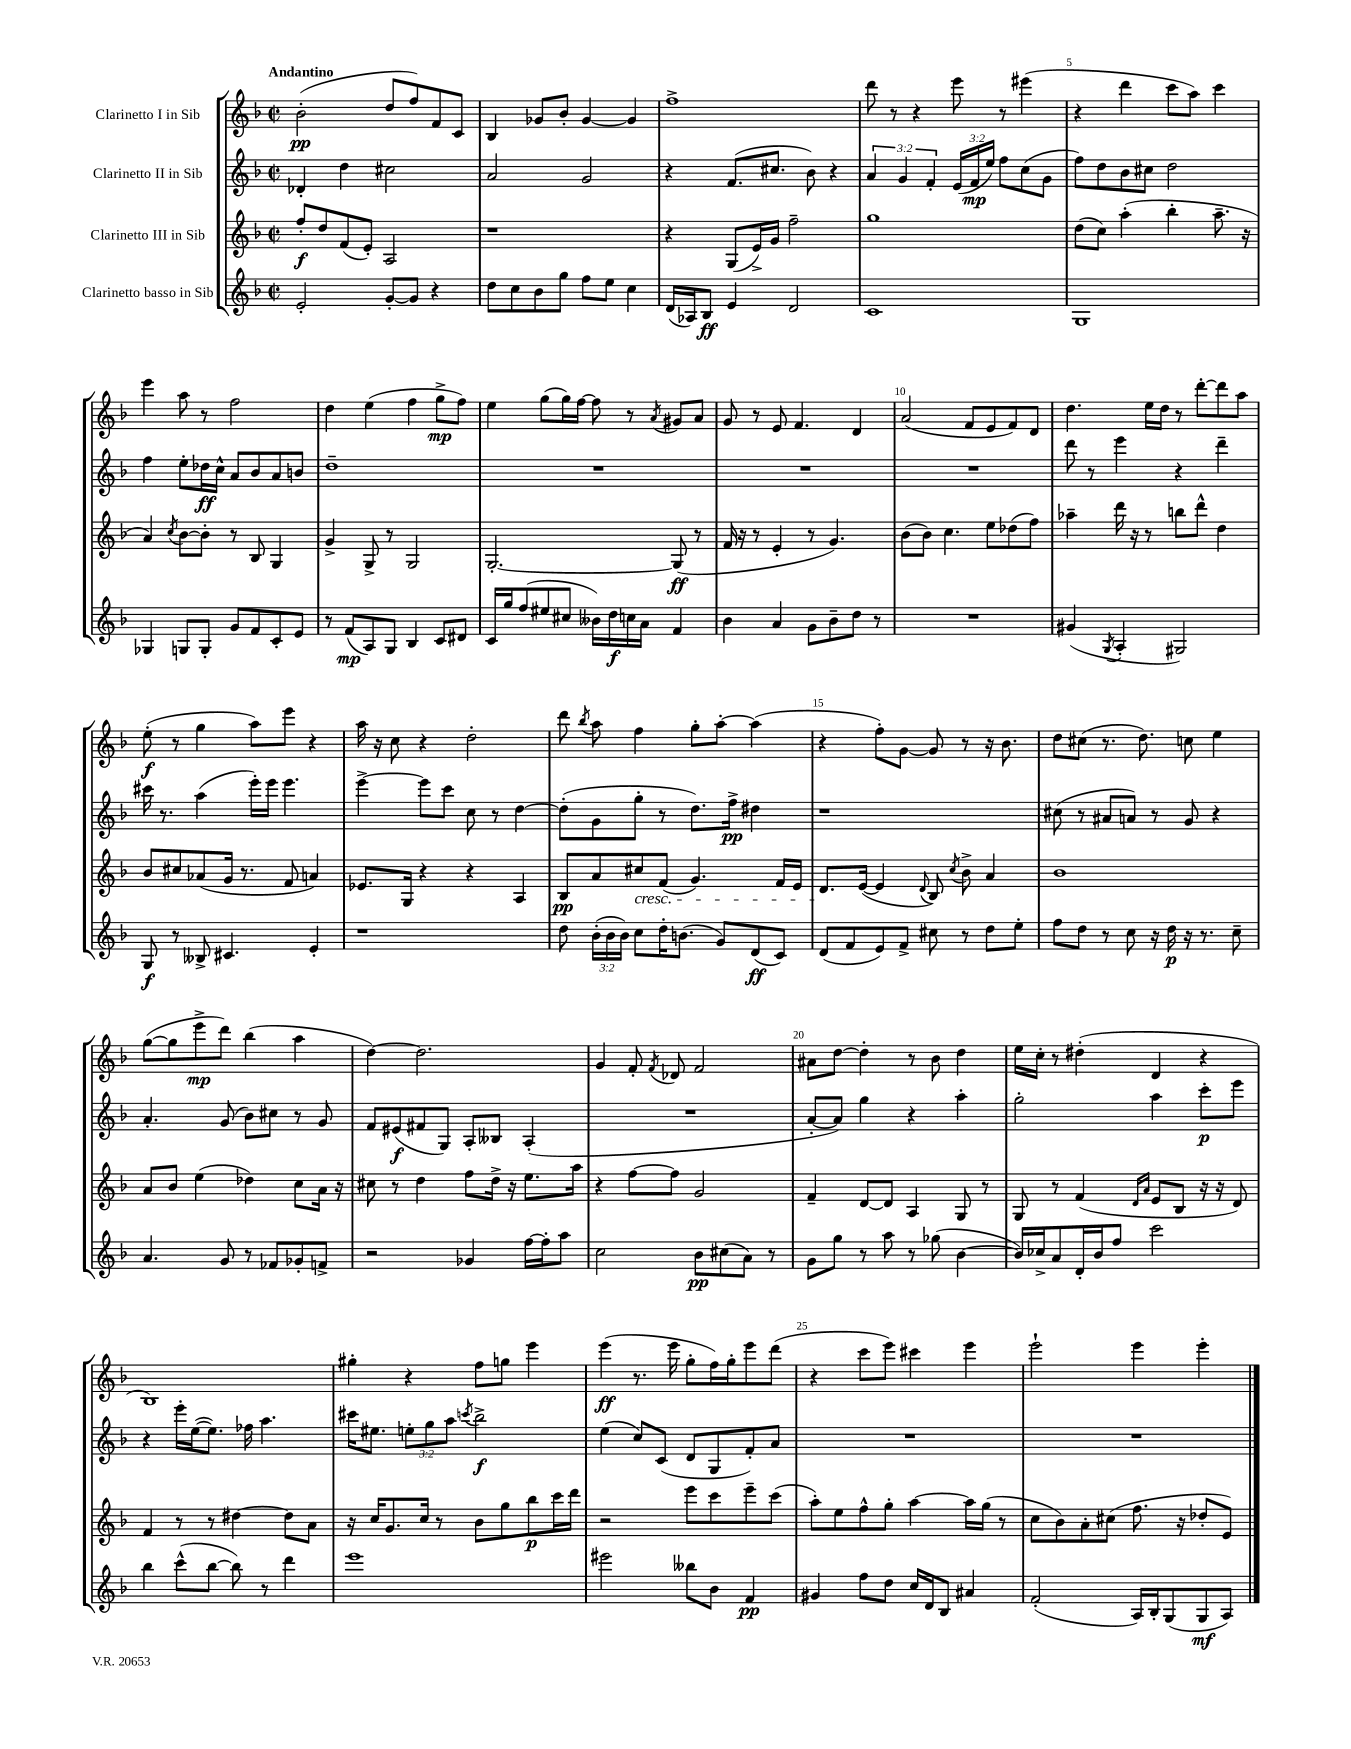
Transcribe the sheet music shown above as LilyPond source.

<<
\new StaffGroup <<
\new Staff = "s0" \with { instrumentName = "Clarinetto I in Sib" } {
    \clef treble \key f \major \defaultTimeSignature \time 2/2 \tempo "Andantino"
    \autoBeamOff bes'2-.\pp( d''8[ f''8) f'8 c'8] |
    bes4 ges'8[ bes'8]-. ges'4~ ges'4 |
    f''1-> |
    d'''8 r8 r4 e'''8 r8 eis'''4( |
    r4 d'''4 c'''8[ a''8]) c'''4 |
    e'''4 a''8 r8 f''2 |
    d''4 e''4( f''4 g''8[->\mp f''8]) |
    e''4 g''8[( g''16) f''16]~ f''8 r8 \acciaccatura { a'8 } gis'8[ a'8] |
    g'8 r8 e'8 f'4. d'4 |
    a'2( f'8[ e'8 f'8) d'8] |
    d''4. e''16[ d''16] r8 d'''8[~-. d'''8 a''8] |
    e''8-.\f( r8 g''4 a''8[) e'''8] r4 |
    a''16 r16 c''8 r4 d''2-. |
    d'''8 \acciaccatura { bes''8 } a''8 f''4 g''8[-. a''8]~-. a''4( |
    r4 f''8[-.) g'8]~ g'8 r8 r16 bes'8. |
    d''8[ cis''8]( r8. d''8.) c''8 e''4 |
    g''8[~( g''8 e'''8->\mp d'''8]) bes''4( a''4 |
    d''4~) d''2. |
    g'4 f'8-. \acciaccatura { f'8 } des'8 f'2 |
    ais'8[ d''8]~ d''4-. r8 bes'8 d''4 |
    e''16[ c''16]-. r8 dis''4-.( d'4 r4 |
    bes1) |
    gis''4-. r4 f''8[ g''8] e'''4 |
    e'''4\ff( r8. e'''16 g''8[-. f''16) g''16-. e'''8 d'''8]( |
    r4 c'''8[ e'''8]) cis'''4 e'''4 |
    e'''2-! e'''4 e'''4-. \bar "|." |
}
\new Staff = "s1" \with { instrumentName = "Clarinetto II in Sib" } {
    \clef treble \key f \major \defaultTimeSignature \time 2/2 \override Staff.TupletNumber.text = #tuplet-number::calc-fraction-text
    \autoBeamOff des'4-. d''4 cis''2 |
    a'2 g'2 |
    r4 f'8.[( cis''8.] bes'8) r4 |
    \tuplet 3/2 { a'4 g'4 f'4-. } \tuplet 3/2 { e'16[( f'16\mp e''16]) } f''8[ c''8( g'8] |
    f''8[) d''8 bes'8 cis''8] d''2 |
    f''4 e''8[-. des''16\ff c''16]-^ a'8[ bes'8 a'8 b'8] |
    d''1-- |
    R1 |
    R1 |
    R1 |
    d'''8 r8 e'''4 r4 d'''4-- |
    cis'''16 r8. a''4( e'''16[-.) e'''16] e'''4. |
    e'''4~-> e'''8[ c'''8] c''8 r8 d''4~ |
    d''8[-.( g'8 g''8]-. r8 d''8.[) f''16]->\pp dis''4 |
    r1 |
    cis''8( r8 ais'8[ a'8]) r8 g'8 r4 |
    a'4.-. g'8( bes'8[) cis''8] r8 g'8 |
    f'8[ eis'8\f( fis'8 g8]) a8[-. beses8] a4-.( |
    R1 |
    a'8[~-. a'8]) g''4 r4 a''4-. |
    g''2-. a''4 c'''8[-.\p e'''8] |
    r4 e'''16[-. e''16~( e''8.]) fes''16 a''4. |
    cis'''16[ eis''8.] \tuplet 3/2 { e''8[-. g''8 a''8] } \acciaccatura { c'''8 } bes''2->\f |
    e''4( c''8[) c'8]( d'8[ g8 f'8-.) a'8] |
    R1 |
    R1 \bar "|." |
}
\new Staff = "s2" \with { instrumentName = "Clarinetto III in Sib" } {
    \clef treble \key f \major \defaultTimeSignature \time 2/2
    \autoBeamOff f''8[-.\f d''8 f'8( e'8]-.) a2 |
    r1 |
    r4 g8[( e'16->) g'16] f''2-- |
    g''1 |
    d''8[( c''8]) a''4-.( bes''4-. a''8.-- r16 |
    a'4) \acciaccatura { c''8 } bes'8[~ bes'8]-. r8 bes8 g4 |
    g'4-> g8-> r8 g2 |
    g2.~-. g8\ff( r8 |
    f'16 r16 r8 e'4-. r8 g'4.) |
    bes'8[( bes'8]) c''4. e''8[ des''8( f''8]) |
    aes''4-- d'''16 r16 r8 b''8[ d'''8]-^ d''4 |
    bes'8[ cis''8 aes'8( g'16] r8. f'8 a'4) |
    ees'8.[ g16] r4 r4 a4 |
    bes8[\pp a'8 cis''8\cresc f'8]( g'4.) f'16[ e'16] |
    d'8.[\! e'16]~( e'4 \appoggiatura { d'8 } bes8) \acciaccatura { c''8 } bes'8-> a'4 |
    bes'1 |
    a'8[ bes'8] e''4( des''4) c''8[ a'16] r16 |
    cis''8 r8 d''4 f''8[ d''16]-> r16 e''8.[ a''16] |
    r4 f''8[~ f''8] g'2 |
    f'4-- d'8[~ d'8] a4 g8 r8 |
    g8 r8 f'4( \grace { d'16[ a'16] } e'8[ bes8] r16 r16 d'8) |
    f'4 r8 r8 dis''4~ dis''8[ a'8] |
    r16 c''16[ g'8. c''16] r8 bes'8[ g''8 bes''8\p c'''16 d'''16] |
    r2 e'''8[ c'''8 e'''8-- c'''8]( |
    a''8[-.) e''8 f''8-^ g''8]-. a''4~ a''16[ g''16]( r8 |
    c''8[ bes'8) a'8-. cis''8]( f''8. r16 des''8[-. e'8]) \bar "|." |
}
\new Staff = "s3" \with { instrumentName = "Clarinetto basso in Sib" } {
    \clef treble \key f \major \defaultTimeSignature \time 2/2 \override Staff.TupletNumber.text = #tuplet-number::calc-fraction-text
    \autoBeamOff e'2-. g'8[~-. g'8] r4 |
    d''8[ c''8 bes'8 g''8] f''8[ e''8] c''4 |
    d'16[( aes16) bes8]\ff e'4 d'2 |
    c'1 |
    g1 |
    ges4 g8[ g8]-. g'8[ f'8 c'8-. e'8] |
    r8 f'8[\mp( a8) g8] bes4 c'8[ dis'8] |
    c'16[ g''16 f''8( eis''8 cis''8] beses'16[) d''16\f c''16 a'16] f'4 |
    bes'4 a'4 g'8[ bes'8-- d''8] r8 |
    R1 |
    gis'4( \acciaccatura { g8 } a4-. gis2) |
    g8\f r8 beses8-> cis'4. e'4-. |
    r1 |
    d''8 \tuplet 3/2 { bes'16[-.( bes'16 bes'16]) } c''8[ d''16-. b'8.]( g'8[) d'8\ff( c'8]) |
    d'8[( f'8 e'8) f'8]-> cis''8 r8 d''8[ e''8]-. |
    f''8[ d''8] r8 c''8 r16 d''16\p r16 r8. c''8-- |
    a'4. g'8 r8 fes'8[ ges'8-. f'8]-> |
    r2 ges'4 f''16[~ f''16-. a''8] |
    c''2 bes'8[\pp cis''8( a'8]) r8 |
    g'8[ g''8] r8 a''8 r8 ges''8( bes'4~ |
    bes'16[) ces''16-> a'8 d'16-. bes'16 f''8] c'''2 |
    bes''4 c'''8[-^( bes''8]~ bes''8) r8 d'''4 |
    e'''1 |
    eis'''2 beses''8[ bes'8] f'4\pp |
    gis'4 f''8[ d''8] c''16[ d'16 bes8] ais'4 |
    f'2-.( a16[) bes16-. g8( g8\mf a8]) \bar "|." |
}
>>
>>
\layout { \context { \Score \override BarNumber.break-visibility = ##(#f #t #t) barNumberVisibility = #(every-nth-bar-number-visible 5) } }
